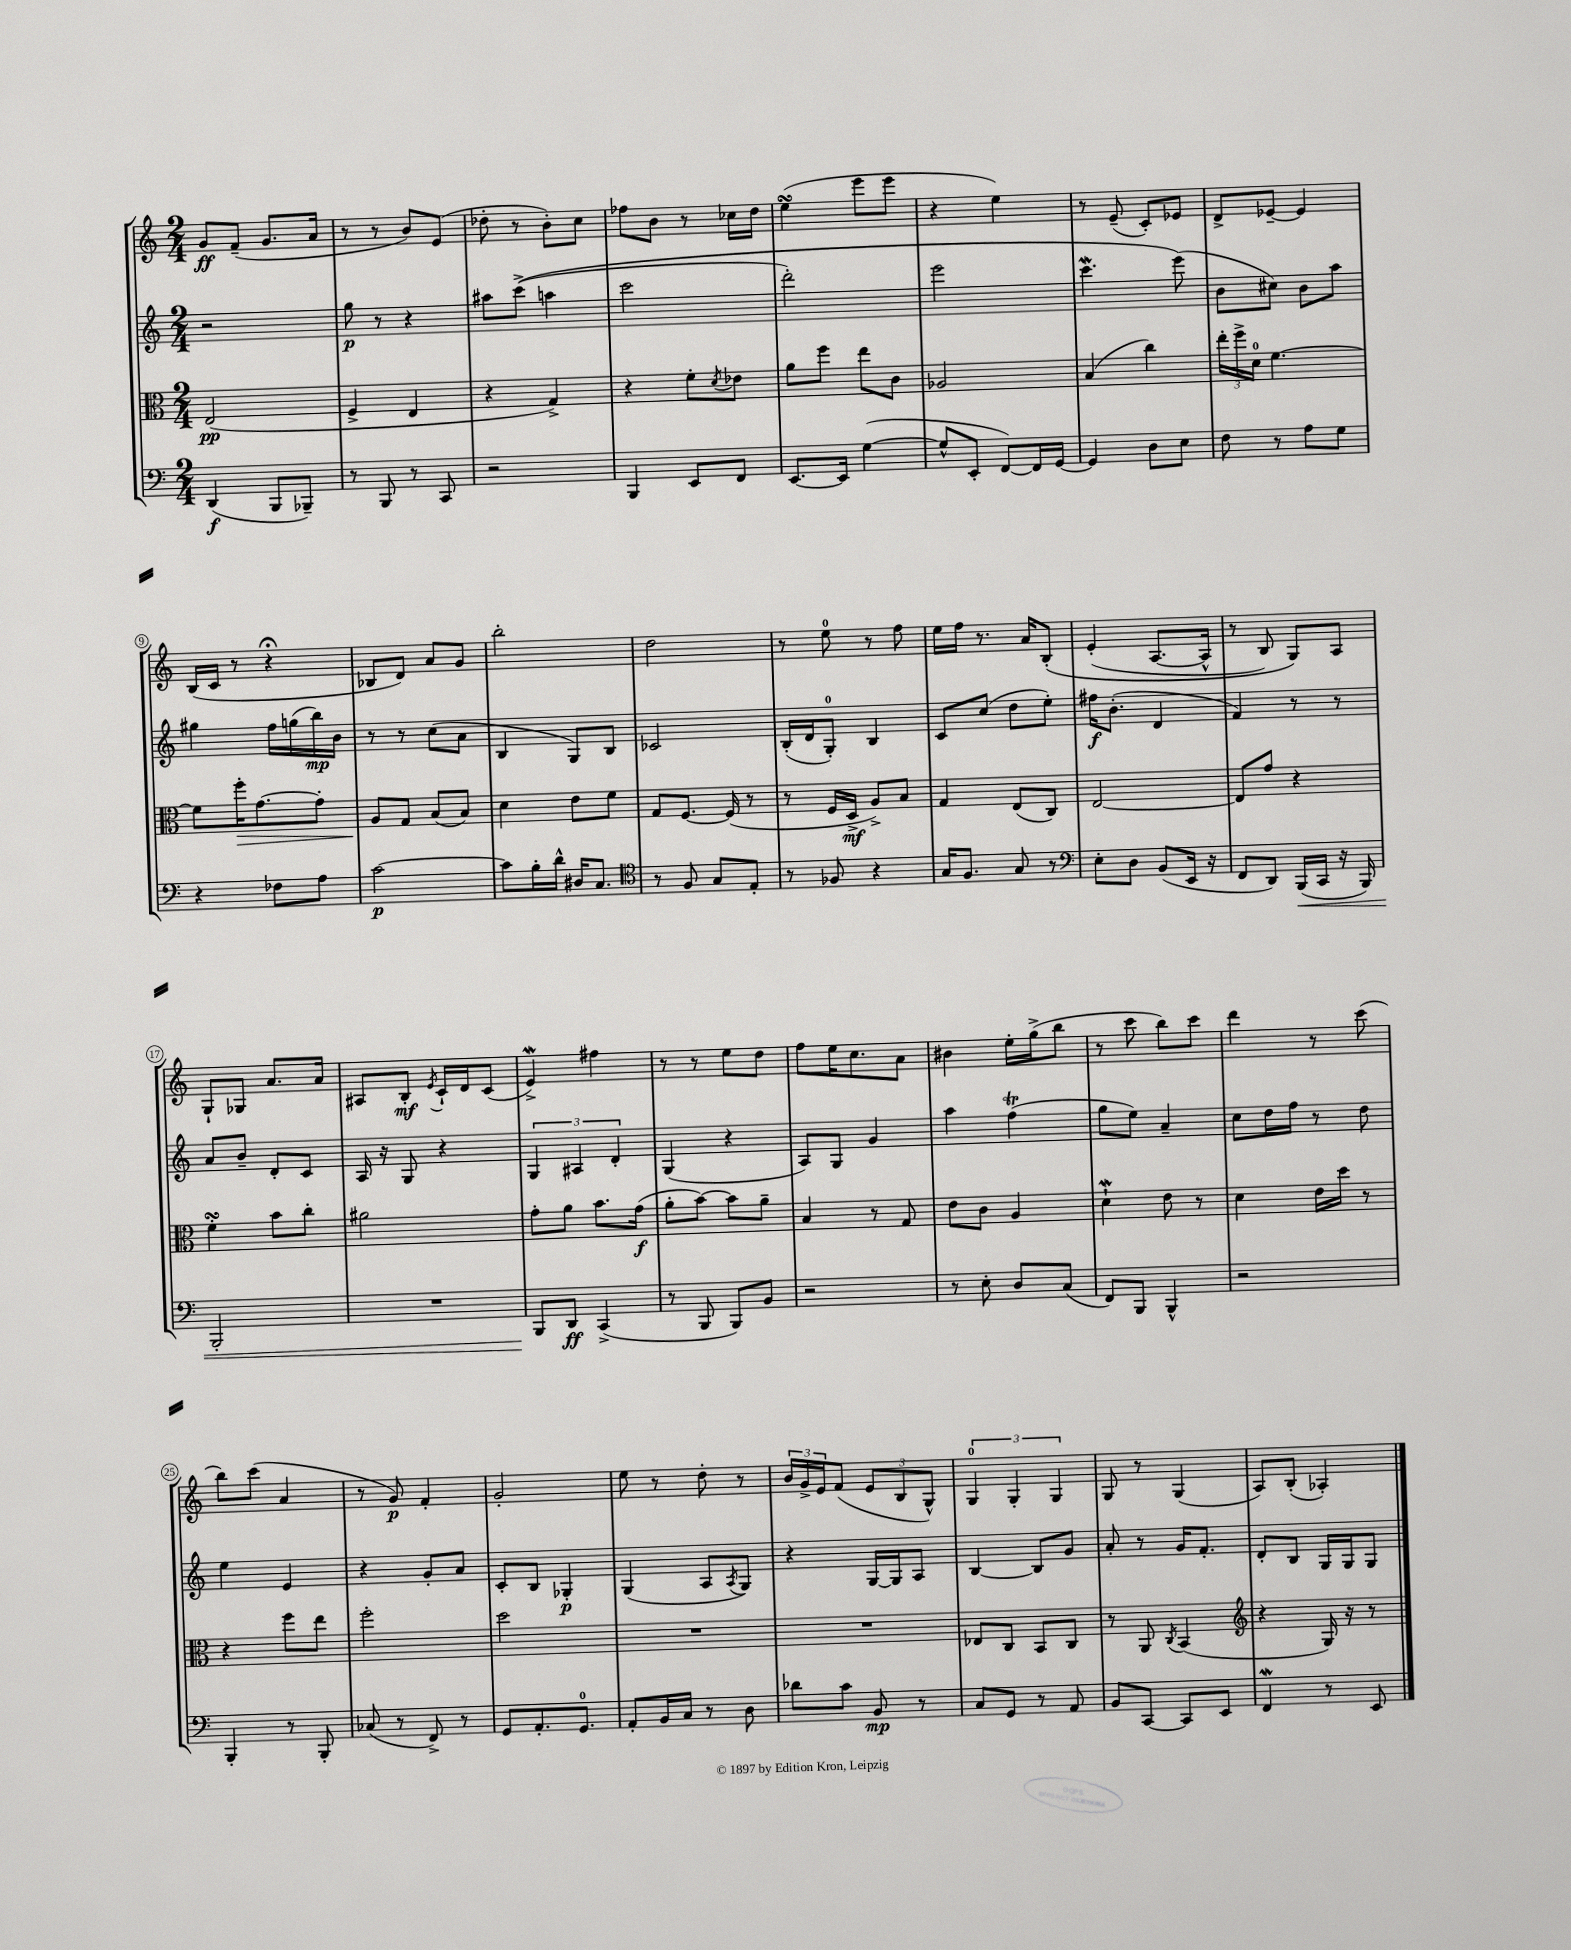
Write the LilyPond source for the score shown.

<<
\new StaffGroup <<
\new Staff = "s0" {
    \clef treble \key c \major \numericTimeSignature \time 2/4
    g'8\ff f'8--( g'8. a'16 |
    r8 r8 b'8) e'8( |
    des''8-. r8 b'8-.) c''8 |
    fes''8 b'8 r8 ces''16 d''16 |
    e''4\turn( e'''8 e'''8 |
    r4 e''4) |
    r8 e'8--( c'8-.) ees'8 |
    d'8-> ees'8~-- ees'4 |
    b16( c'16 r8 r4\fermata |
    bes8 d'8) a'8 g'8 |
    b''2-. |
    d''2 |
    r8 e''8-0 r8 f''8 |
    e''16 f''16 r8. a'16 b8-.\( |
    e'4-.( a8.~ a16-^ |
    r8 b8) g8\) a8 |
    g8-! ges8 a'8. a'16 |
    ais8 b8-.\mf \acciaccatura { e'8 } c'16-! d'16 c'8( |
    e'4->\mordent) fis''4 |
    r8 r8 e''8 d''8 |
    f''8 e''16 c''8. a'8 |
    bis'4 e''16-. g''16->( b''8 |
    r8 c'''8 b''8) c'''8 |
    d'''4 r8 c'''8( |
    b''8) c'''8( a'4 |
    r8 g'8\p) f'4-. |
    g'2-. |
    e''8 r8 d''8-. r8 |
    \tuplet 3/2 { b'16 g'16-> e'16 } f'8( \tuplet 3/2 { e'8 b8 g8-^) } |
    \tuplet 3/2 { g4-0 g4-. g4 } |
    g8 r8 g4( |
    a8) b8-.( aes4-.) \bar "|." |
}
\new Staff = "s1" {
    \clef treble \key c \major \numericTimeSignature \time 2/4
    r2 |
    g''8\p r8 r4 |
    ais''8 c'''8->(\( a''4 |
    c'''2 |
    d'''2-.) |
    e'''2 |
    c'''4.\mordent e'''8(\) |
    b'8 cis''8) b'8 a''8 |
    gis''4 f''16 g''16( b''16\mp) b'16 |
    r8 r8 c''8( a'8 |
    b4 g8) b8 |
    ces'2 |
    b16-.( d'16 g8-0-.) b4 |
    c'8 c''8( d''8 e''8-.) |
    fis''16\f b'8.-.( d'4 |
    f'4) r8 r8 |
    a'8 b'8-- d'8-. c'8 |
    a16 r16 g8 r4 |
    \tuplet 3/2 { g4 ais4 d'4-. } |
    g4( r4 |
    a8) g8 g'4 |
    a''4 f''4\trill( |
    g''8 e''8) a'4-- |
    c''8 d''16 f''16 r8 d''8 |
    e''4 e'4 |
    r4 g'8-. a'8 |
    c'8-. b8 ges4-.\p |
    g4( a8 \acciaccatura { a8 } g8) |
    r4 g16~ g16 a8 |
    b4~ b8 g'8 |
    a'8-. r8 g'16 f'8.-. |
    d'8-. b8 g16 g16 g8 \bar "|." |
}
\new Staff = "s2" {
    \clef alto \key c \major \numericTimeSignature \time 2/4
    e2\pp( |
    f4-> e4 |
    r4 g4->) |
    r4 f'8-. \acciaccatura { d'8 } ees'8 |
    a'8 f''8 e''8 c'8 |
    aes2 |
    b4( c''4) |
    \tuplet 3/2 { e''16-. f''16-> d'16-0 } f'4.~ |
    f'8 f''16-.\> g'8.~ g'8-. |
    a8\! g8 b8( b8) |
    d'4 e'8 f'8 |
    g8 f8.~ f16( r8 |
    r8 f16 d16->\mf a8->) b8 |
    g4 e8( c8) |
    e2~ |
    e8 g'8 r4 |
    f'4-.\turn b'8 c''8-. |
    ais'2 |
    g'8-. a'8 b'8. g'16\f( |
    a'8-. b'8~) b'8 a'8-- |
    b4 r8 g8 |
    e'8 c'8 a4 |
    d'4-!\mordent e'8 r8 |
    d'4 e'16 d''16 r8 |
    r4 f''8 e''8 |
    f''2-. |
    d''2 |
    R2 |
    R2 |
    ees8 c8 b,8 c8 |
    r8 a,8 \acciaccatura { c8 } b,4( |
    \clef treble r4 g16) r16 r8 \bar "|." |
}
\new Staff = "s3" {
    \clef bass \key c \major \numericTimeSignature \time 2/4
    d,4\f( b,,8 bes,,8--) |
    r8 b,,8 r8 c,8 |
    r2 |
    b,,4 e,8 f,8 |
    e,8.~ e,16 g4~( |
    g8-^ e,8-. f,8~) f,16 g,16~ |
    g,4 d8 e8 |
    f8 r8 a8 g8 |
    r4 fes8 a8 |
    c'2~\p |
    c'8 b16-. d'16-^ dis16 c8. |
    \clef tenor r8 f8 g8 e8-. |
    r8 fes8 r4 |
    g16 f8. g8 r8 |
    \clef bass e8-. d8 b,8( e,16 r16 |
    f,8 d,8) b,,16\<( c,16 r16 b,,16) |
    b,,2-. |
    R2 |
    b,,8\! d,8\ff c,4->( |
    r8 b,,8 b,,8) b,8 |
    r2 |
    r8 e8-. d8 c8( |
    f,8) b,,8 b,,4-^ |
    r2 |
    b,,4-. r8 b,,8-. |
    ces8( r8 f,8->) r8 |
    g,8 a,8.-. g,8.-0 |
    a,8-. b,16 c16 r8 d8 |
    des'8 c'8 b,8\mp r8 |
    c8 g,8 r8 a,8 |
    b,8 c,8~ c,8 e,8 |
    f,4\mordent r8 e,8 \bar "|." |
}
>>
>>
\layout { \context { \Score \override BarNumber.stencil = #(make-stencil-circler 0.1 0.3 ly:text-interface::print) } }
